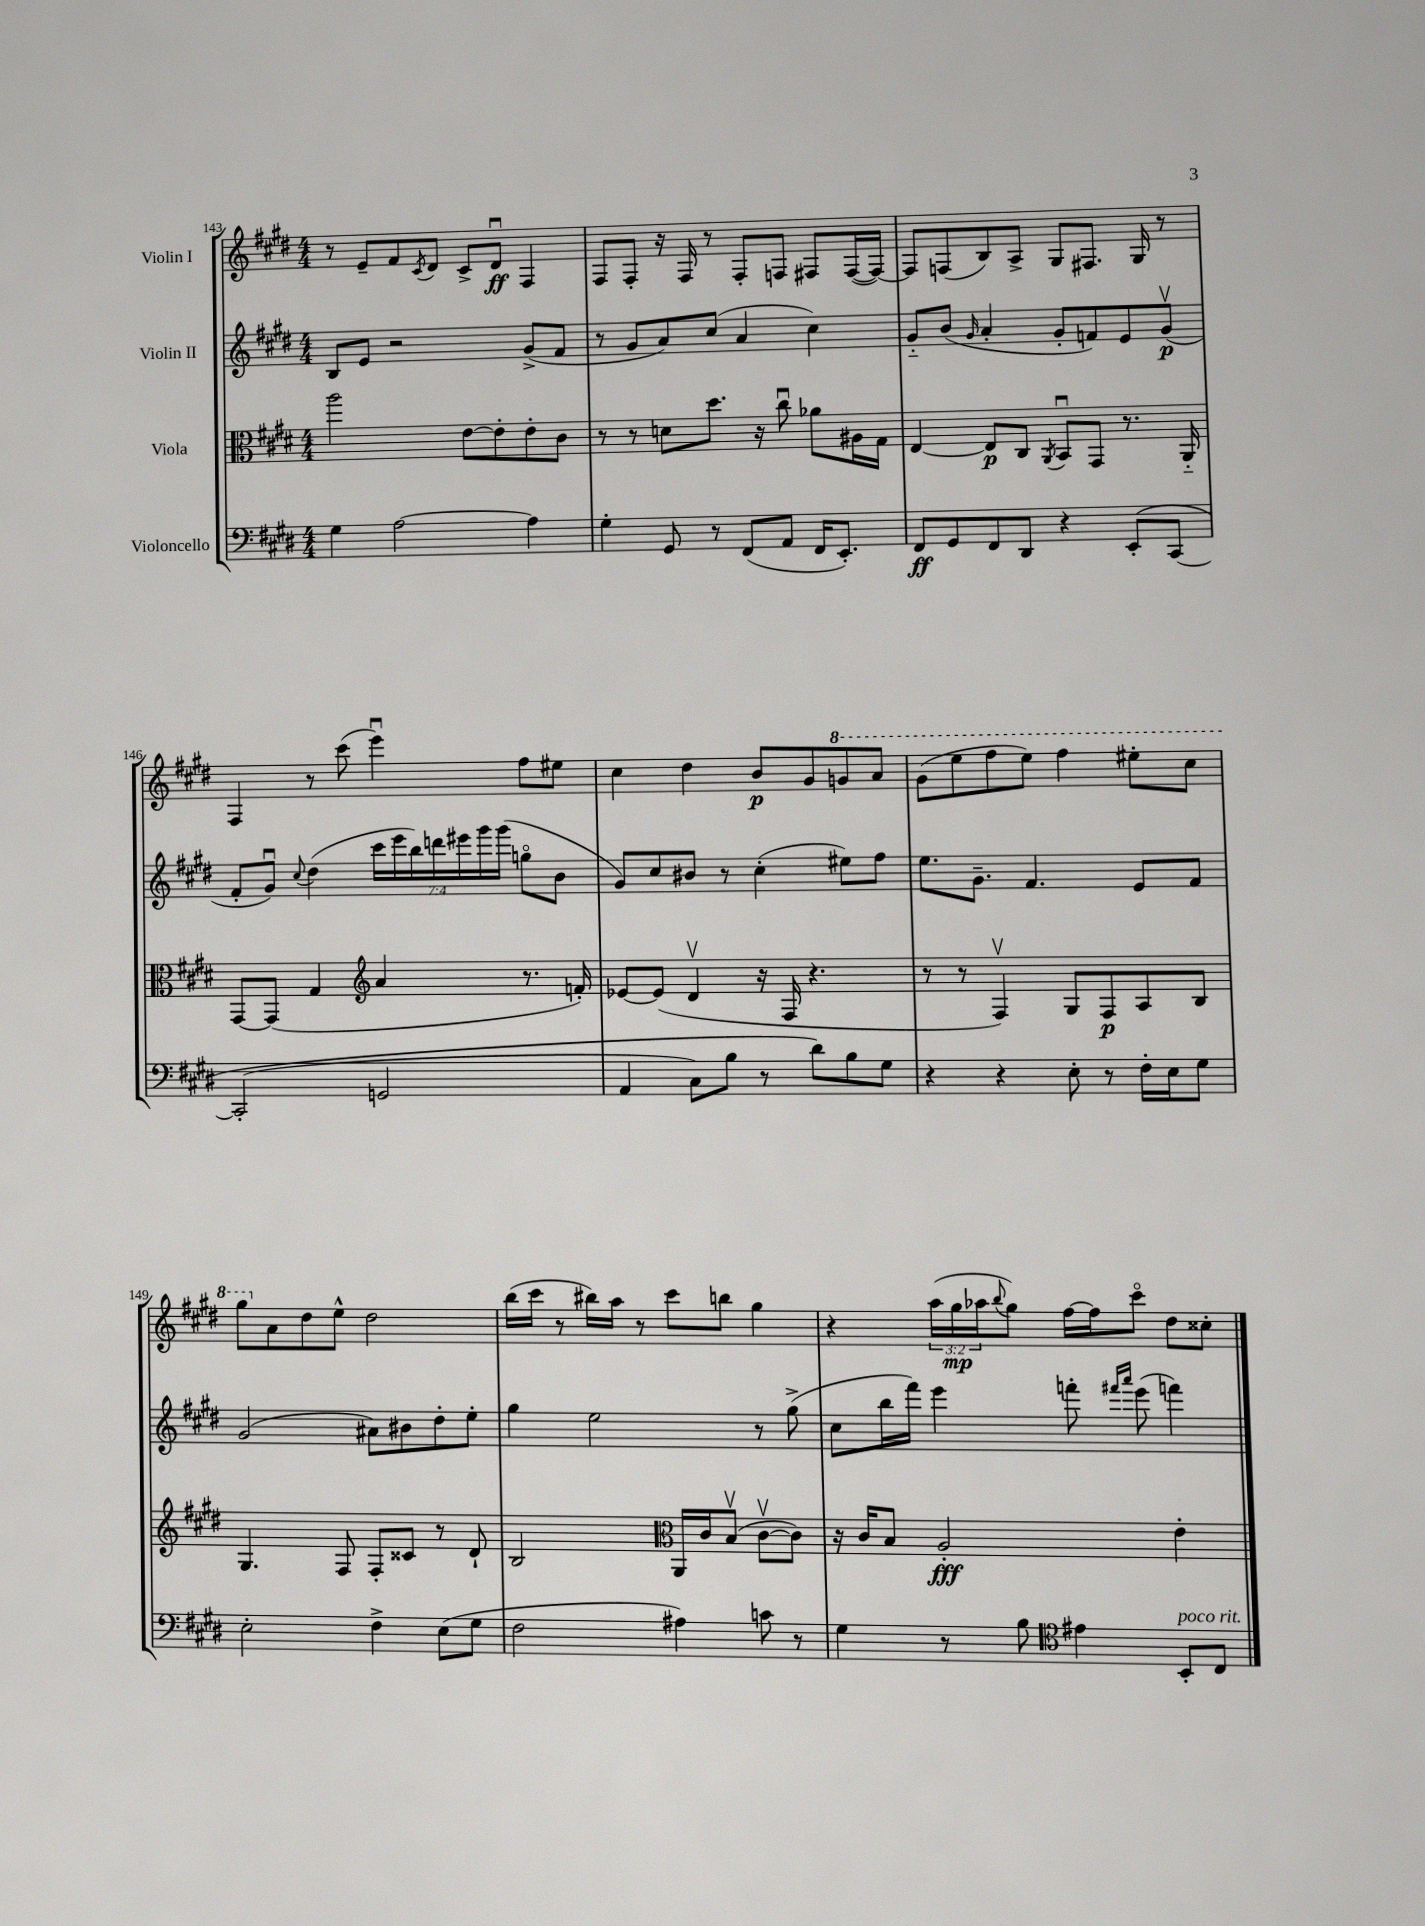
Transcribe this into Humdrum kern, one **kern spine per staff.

**kern	**kern	**kern	**kern
*staff4	*staff3	*staff2	*staff1
*clefF4	*clefC3	*clefG2	*clefG2
*k[f#c#g#d#]	*k[f#c#g#d#]	*k[f#c#g#d#]	*k[f#c#g#d#]
*M4/4	*M4/4	*M4/4	*M4/4
4G#	2aa	8B	8r
.	.	8e	8e~
[2A	.	2r	8f#
.	.	.	8qc#
.	.	.	8d#
.	[8e	.	8c#^
.	8e']	.	8d#u
4A]	8e'	(8g#^	4F#
.	8c#	8f#	.
=	=	=	=
4G#'	8r	8r	8F#
.	8r	8g#	8F#'
8GG#	8d	8a)	16r
.	.	.	16F#
8r	8.dd#	(8cc#	8r
(8FF#	.	4a	8F#'
.	16r	.	.
8AA	8cc#u	.	8F
16FF#	8a-	4cc#)	8F#
8.EE')	.	.	.
.	16A#	.	([16F#
.	16G#	.	16F#_)
=	=	=	=
8FF#	[4E	8g#'~	8F#]
8GG#	.	(8b	(8F
.	.	16qqg#	.
8FF#	8E]	4a'	8B)
8DD#	8C#	.	8A^
.	8qAA	.	.
4r	8BBu	8g#'	8G#
.	8GG#	8f)	8.F#
&(8EE'	8.r	8e	.
.	.	.	16G#
[8CC#	.	(8g#v	8r
.	16AA'~	.	.
=	=	=	=
(2CC#']	[8GG#	8f#'	4F#
.	(8GG#]	8g#u)	.
.	.	8qqcc#	.
.	4G#	(4dd#	8r
.	.	.	(8ccc#
*	*clefG2	*	*
2GG	4a	28ccc#	4eeeu)
.	.	28eee	.
.	.	28bb)	.
.	.	28ddd	.
.	.	28eee#	.
.	.	28ggg#	.
.	.	(28ggg#	.
.	8.r	8ggo	8ff#
.	.	8b	8ee#
.	16f')	.	.
=	=	=	=
4AA	[8e-	8g#)	4cc#
.	(8e-]	8cc#	.
8C#)	4d#v	8b#	4dd#
8B	.	8r	.
8r	16r	(4cc#'	8b
.	16F#	.	.
8d#&)	4.r	.	8g#
8B	.	8ee#)	8gg
8G#	.	8ff#	8aa
=	=	=	=
4r	8r	8.ee	(8gg#
.	8r	.	8eee
.	.	8.g#~	.
4r	4F#v)	.	8fff#
.	.	4.f#	8eee)
8E'	8G#	.	4fff#
8r	8F#	.	.
16F#'	8A	8e	8eee#'
16E	.	.	.
8G#	8B	8f#	8ccc#
=	=	=	=
2E'	4.G#	(2g#	8ggg#
.	.	.	8a
.	.	.	8dd#
.	8F#	.	8ee^^
4F#^	8F#'	8a#)	2dd#
.	8c##	8b#	.
(8E	8r	8dd#'	.
8G#	8d#`	8ee'	.
=	=	=	=
2F#	2B	4gg#	(16bb
.	.	.	16ccc#
.	.	.	8r
.	.	2ee	16bb#)
.	.	.	16aa
.	.	.	8r
*	*clefC3	*	*
4A#)	16AA	.	8ccc#
.	16c#	.	.
.	(8Bv	.	8bb
8c	[8c#v	8r	4gg#
8r	8c#])	(8gg#^	.
=	=	=	=
4G#	16r	8cc#	4r
.	16c#	.	.
.	8B	16bb	.
.	.	16fff#)	.
8r	2A'	4eee	(24aa
.	.	.	24gg#
.	.	.	24aa-
.	.	.	8qqbb
8B	.	.	8gg#)
*clefC4	*	*	*
4e#	.	8fff'	[16ff#
.	.	.	16ff#]
.	.	16qqfff#	.
.	.	16qqaaa	.
.	.	(8eee	8ccc#o
8BB'	4e'	4fff)	8dd#
8C#	.	.	8cc##'
==	==	==	==
*-	*-	*-	*-
